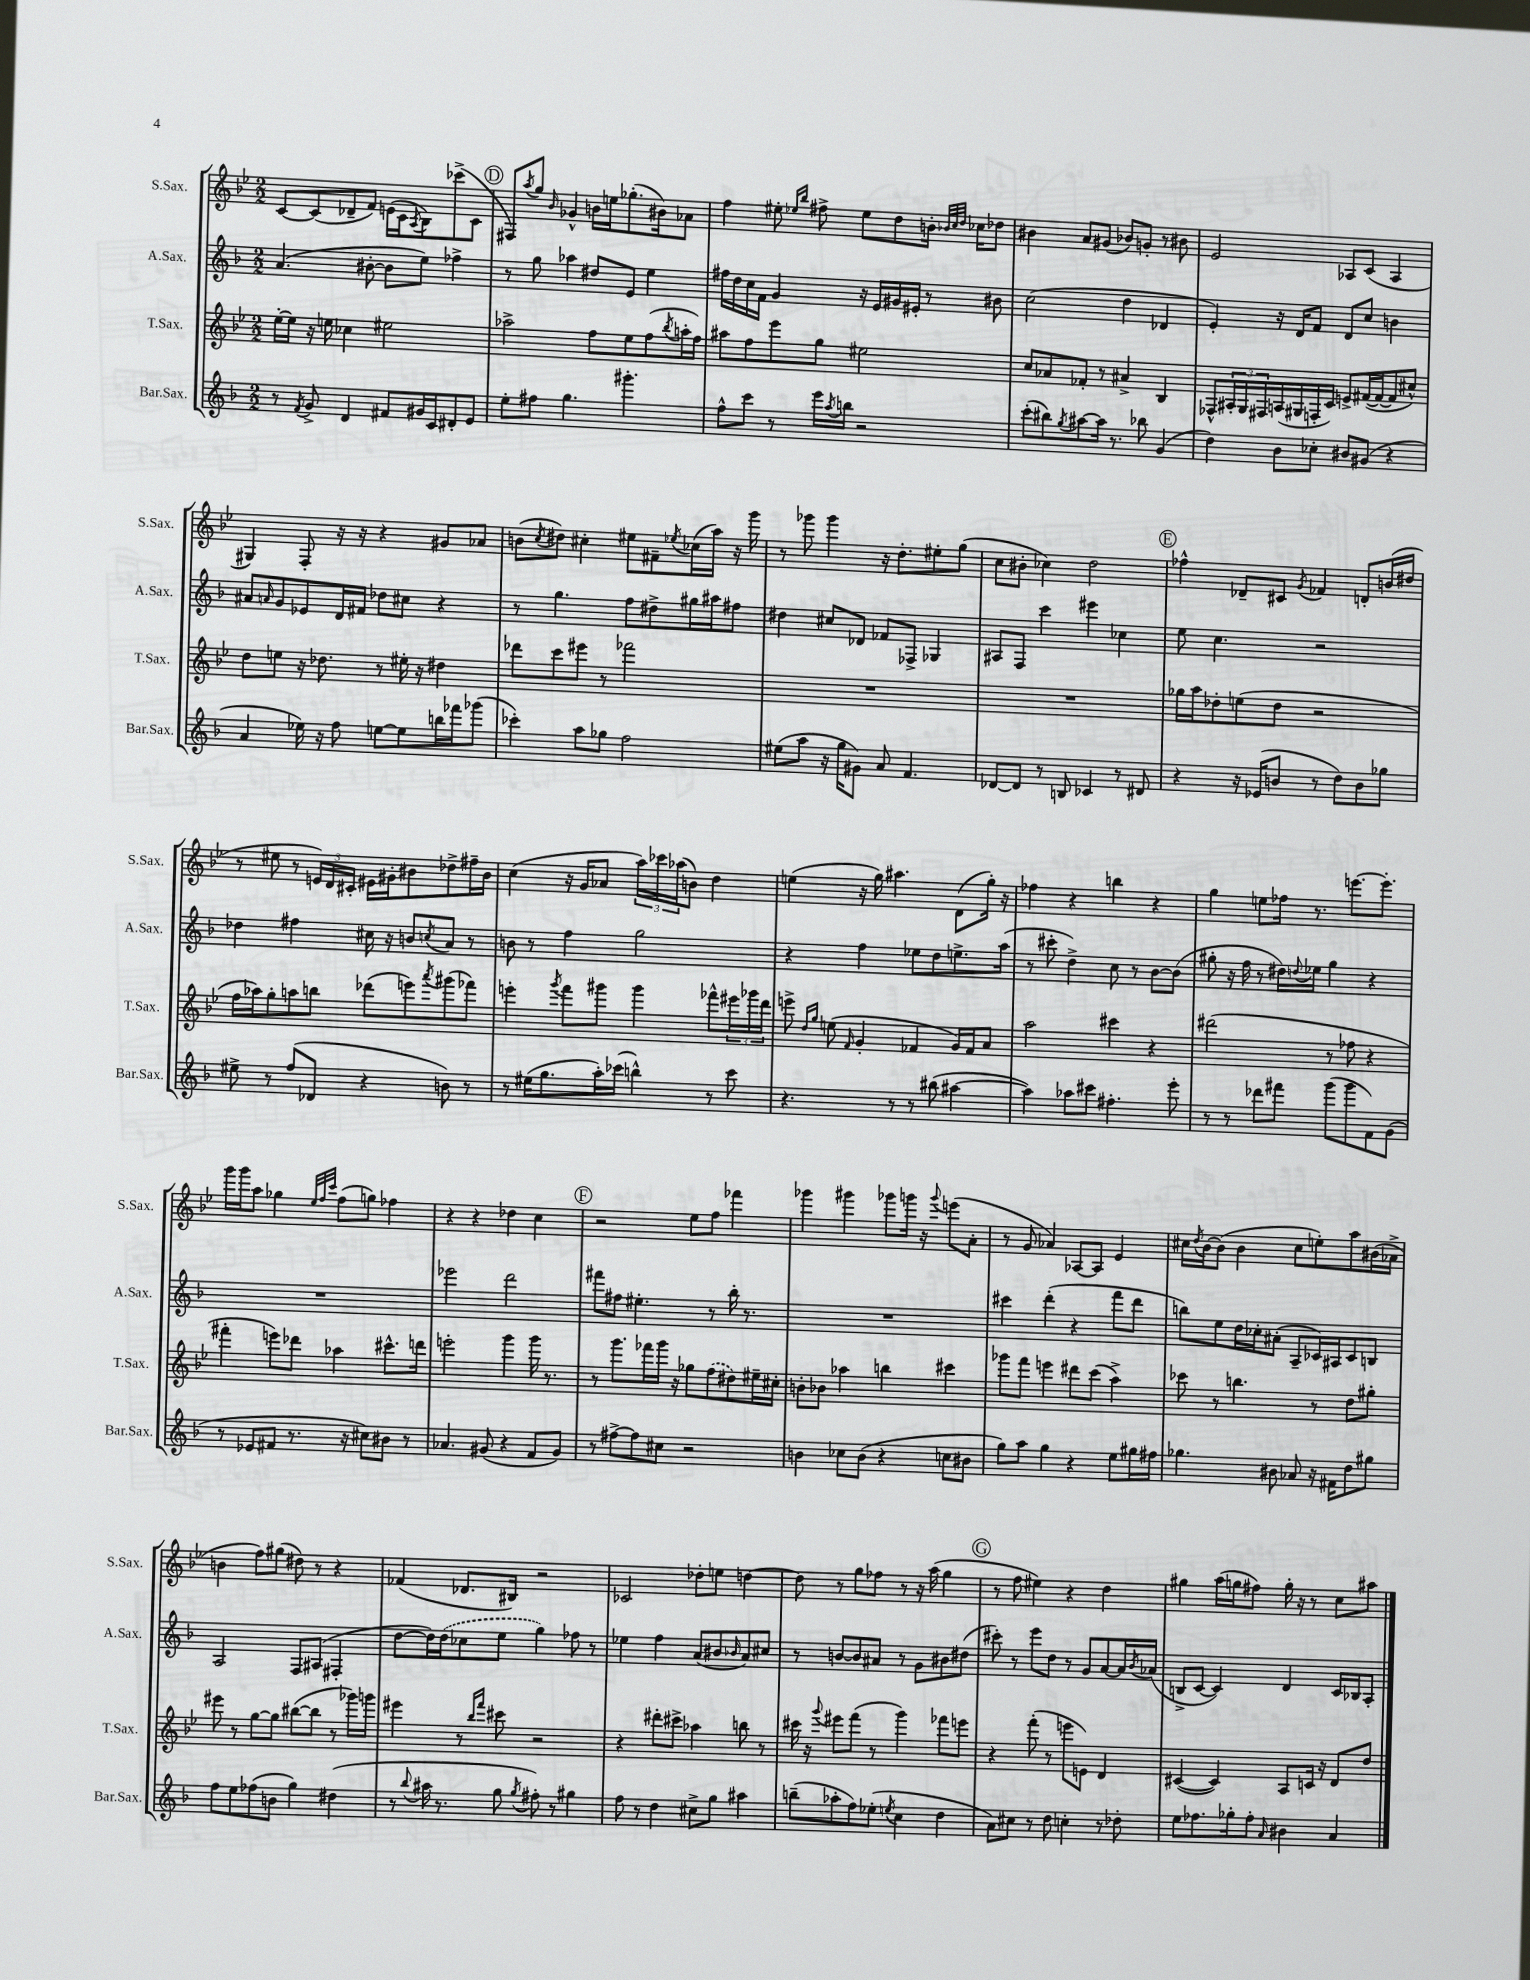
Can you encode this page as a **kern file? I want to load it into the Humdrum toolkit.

**kern	**kern	**kern	**kern
*part4	*part3	*part2	*part1
*staff4	*staff3	*staff2	*staff1
*I"Bar.Sax.	*I"T.Sax.	*I"A.Sax.	*I"S.Sax.
*I'Bar.Sax.	*I'T.Sax.	*I'A.Sax.	*I'S.Sax.
*clefG2	*clefG2	*clefG2	*clefG2
*k[b-]	*k[b-e-]	*k[b-]	*k[b-e-]
*M2/2	*M2/2	*M2/2	*M2/2
=30	=30	=30	=30
8r	[16ee-'\LL	(4.a/	[8c/L
.	16ee-\JJ]	.	.
8qf/	.	.	.
8g^/	16r	.	(8c/]
.	16een\	.	.
4d/	4cc-X\	.	8d-X~/
.	.	[8b#X'\	8f/J)
8f#X/L	2ee#X\	8b#\L]	(16en\LL
.	.	.	16c\J
.	.	.	8qA/
16g#X/L	.	8ee\J)	8B-\)
16c/J	.	.	.
8d#X'/	.	4ff-X^\	(8ccc-X^\
8e/J	.	.	8c\J
!!LO:REH:place=s1:t=D
=31	=31	=31	=31
8ee'\L	2aa-X^\	8r	8F#X/L)
.	.	.	8qaa/
8ff#X\J	.	8gg\	8gg/J
.	.	.	16qqb-/
4.gg\	.	4aa-X\	4g-X^^/
.	8ff\L	8dd#X/L	16bn\LL
.	.	.	16een\J
4.ggg#X'\	8ee-\	8e/J	(8.gg-X'\
.	(8ff\	4ee\	.
.	.	.	16b#X\k)
.	8qbb-/	.	.
.	16aan'\L	.	8a-X\J
.	16ff\JJ)	.	.
=32	=32	=32	=32
8ff^^\L	8aa#X\L	16ff#X\LL	4ff\
.	.	16dd\	.
8ccc\J	8ff\	16cc\	.
.	.	16f\JJ	.
8r	8eee-\	4g/	8ee#X'\
.	.	.	16qqee-X/LL
.	.	.	16qqbb-/JJ
16eee\LL	8gg\J	.	8ff#X^\
8qaa/	.	.	.
16bbn\JJ	.	.	.
2r	2ee#X\	16r	8ee-\L
.	.	16e/LL	.
.	.	16g#X/	8dd\
.	.	16e#X'/JJ	.
.	.	8r	16bn'\Jk
.	.	.	32qqb-X/LLL
.	.	.	32qqcc/
.	.	.	32qqdd/JJJ
.	.	.	16cc-X\KL
.	.	8b#X\	8dd-X\J
=33	=33	=33	=33
(8ccc'\L	8cc/L	(2cc\	4b#X\
8bb#X\)	8a-X/	.	.
8qgg/	.	.	.
[8aa#X\	8f-X'/J	.	8a/L
16aa#\Jk]	8r	.	(8g#X/J
8.r	.	.	.
.	4a#X^/	4dd\	8b-X/L)
8bb-X\	.	.	8gn'/J
(4g/	4B-/	4d-X/	8r
.	.	.	8b#X\
=34	=34	=34	=34
4dd\)	8F-X^^/L	4e'/)	2e-/
.	24A#X'/L	.	.
.	24G/	.	.
.	24F#X/	.	.
8b-\L	(16An/	16r	.
.	16G#X/	16d/KL	.
8cc-X'\J	16Fn'/	8f/J	.
.	16c/JJ)	.	.
8b#X/L	8en^/L	8d/L	8A-X/L
(8g#X/J	([16f#X/L	8cc/J	(8c/J
.	16f#/J_	.	.
4r	8f#/]	4bn\	4A-/
.	8cc#X^^/J)	.	.
!!LO:LB:g=z
=35	=35	=35	=35
4a/	8dd\L	8a#X/L	4G#X/)
.	.	16qqan/	.
.	8een\J	8g/	.
16ee-X\)	16r	8e-X/	8F'/
16r	8.dd-X\	.	.
8ff\	.	16d/L	16r
.	.	16f#X/JJ	16r
[8een\L	8r	8dd-X\L	4r
8ee\]	16ee#X'\	8cc#X\J	.
.	16r	.	.
16bbn\L	4dd#X\	4r	8g#X/L
16fff-X\J	.	.	.
(8ggg-X\J	.	.	8a-X/J
=36	=36	=36	=36
4ccc-X'\)	8ddd-X\L	8r	(8bn\L
.	.	.	8qcc/
.	8ccc\	4.gg\	8dd#X\J)
8aa\L	8eee#X\J	.	4cc#X'\
8gg-X\J	8r	.	.
2ff\	2fff-X\	8ff\L	8ee#X\L
.	.	8dd#X^\	8f#X~\
.	.	.	8qee-X/
.	.	16gg#X\L	(16cc-X\L
.	.	16aa#X\J	16aa\JJ)
.	.	8ff#X\J	16r
.	.	.	16ggg\
=37	=37	=37	=37
(8ee#X\L	1r	4dd#X\	8r
8aa\J	.	.	8ggg-X\
16r	.	8cc#X/L	4ggg-\
16gg\KL	.	.	.
8g#X\J)	.	8d-X/J	.
8a/	.	8f-X/L	16r
.	.	.	8.dd'\L
4.f/	.	8F-X^/J	.
.	.	4G-X/	8ee#X'\
.	.	.	(8gg\J
=38	=38	=38	=38
[8d-X/L	1r	8A#X/L	8cc\L
8d-/J]	.	8F/J	8b#X'\J
8r	.	4ccc\	4cc-X\)
8Bn/	.	.	.
4c-X/	.	4eee#X\	2dd\
8r	.	4cc-X\	.
8d#X/	.	.	.
!!LO:REH:place=s1:t=E
=39	=39	=39	=39
4r	16gg-X\LL	8ee\	4ff-X^^\
.	16aa\J	.	.
.	8dd-X'\	4.cc\	.
16r	(8een\	.	8d-X~/L
(16e-X/KL	.	.	.
8bn/J	8dd-\J	.	8c#X/J
.	.	.	8qg/
8r	2r	2r	4f-X/
8dd\L)	.	.	.
8b\	.	.	8dn'/L
8gg-X\J	.	.	(16bn/L
.	.	.	16dd#X/JJ
!!LO:LB:g=z
=40	=40	=40	=40
8ee#X^\	16ff\LL	4dd-X\	8r
.	16aa-X\J)	.	.
8r	8gg'\	.	8ee#X\
(8ff/L	8aan\	4ff#X\	8r
8d-X/J	8bbn\J	.	24en/LL)
.	.	.	24d/
.	.	.	24c#X'/JJ
4r	(8ddd-X\L	16cc#X\	16e#X\LL
.	.	16r	16g#X'\J
.	8eeen\)	8bn/L	8b#X\
.	8qaaa/	8qccn/	.
8bn\)	(8ggg#X\	8a/J	8dd-X^\
8r	8fff-X\J)	8r	16ff#X~\L
.	.	.	16b#\JJ
=41	=41	=41	=41
8r	4eeen'\	8bn\	(4cc\
(16ee#X\KL	.	8r	.
8.gg\	.	.	.
.	8qggg/	.	.
.	8fff\L	4ff\	16r
.	.	.	16g/KL
16aa'\L)	8ggg#X\J	.	8a-X/J
(16ccc-X\JJ	.	.	.
4bbn^^\)	4ggg#\	2gg\	24aa\LL)
.	.	.	24ccc-X\
.	.	.	(24aa-X\J
.	.	.	8bn\J)
8r	8fff-X^^\L	.	4dd\
8ccc-\	24eee#X\L	.	.
.	24ggg-X\	.	.
.	24ddd\JJ	.	.
=42	=42	=42	=42
4.r	8eeen^\	4r	(4een\
.	16qqdd/LL	.	.
.	16qqgg/JJ	.	.
.	(8een\	.	.
.	16qqf/	.	.
.	4g'/	4ff\	16r
.	.	.	16gg\)
8r	.	.	4.aa#X\
8r	4f-X/	8ee-X\L	.
(8bb#X\	.	8dd\	.
[4aa#X\	16g/LL)	8.een^\	(8d\L
.	16f-/J	.	.
.	8a/J	.	16gg'\Jk)
.	.	(16aa\Jk	16r
=43	=43	=43	=43
4aa#\])	2aa\	8r	4ff-X\
.	.	8ccc#X'\	.
8aa-X\L	.	4dd^\)	4r
8ccc#X\J	.	.	.
4.ff#X'\	4ccc#X\	8cc\	4bbn\
.	.	8r	.
.	4r	[8b-\L	4r
8eee'\	.	(8b-\J]	.
=44	=44	=44	=44
8r	(2ddd#X\	8gg#X'\	4gg\
8r	.	16r	.
.	.	16ff\	.
8ddd-X\L	.	8r	8een\L
8fff#X\J	.	16dd#X\LL)	16ff-X\Jk
.	.	8qqddn/	.
.	.	16ee-X\JJ	8.r
(8ggg\L	8r	4gg#\	.
8ggg\	8ff-X\	.	[8.eeen\L
8f\)	4r	4r	.
.	.	.	8.eee'\J]
(8g\J	.	.	.
!!LO:LB:g=z
=45	=45	=45	=45
8r	4fff#X'\	1r	16ggg\LL
.	.	.	16ggg\J
8e-X/L	.	.	8aa\J
8f#X/J	8eeen\L)	.	4gg-X\
8.r	8ddd-X\J	.	.
.	.	.	32qqee-/LLL
.	.	.	32qqff/
.	.	.	32qqccc/JJJ
.	4aa-X\	.	(8ff\L
16r	.	.	.
8cc#X\L)	.	.	8ggn\J)
8b#X\J	8.ccc#X^^\L	.	4ff-X\
8r	.	.	.
.	16dddn\Jk	.	.
=46	=46	=46	=46
4.a-X/	2eeen'\	2eee-X\	4r
.	.	.	4r
(8g#X/	.	.	.
4r	4ggg\	2ddd\	4dd-X\
8f/L	16ggg\	.	4cc\
.	8.r	.	.
8g#/J)	.	.	.
!!LO:REH:place=s1:t=F
=47	=47	=47	=47
8r	8r	8fff#X\L	2r
[8ff#X^\L	8.ggg\L	8ff#X\J	.
8ff#\]	.	4.ee#X'\	.
.	16fff-X\L	.	.
8cc#X\J	16ggg\JJ	.	.
.	16r	.	.
2r	8gg-X\L	.	8ee-\L
.	(8ff\	8r	8ff\J
.	8dd#X\)	16bb-'\	4fff-X\
.	.	8.r	.
.	16ee#X~\L	.	.
.	16cc#X'\JJ	.	.
=48	=48	=48	=48
4bn\	8bn'\L	1r	4ggg-X\
.	8b-X\J	.	.
8cc-X\L	4aa-X\	.	4ggg#X\
(8b\J	.	.	.
4r	4bbn\	.	8ggg-X\L
.	.	.	16gggn\Jk
.	.	.	16r
.	.	.	8qqggg/
8ccn\L	4ccc#X\	.	(8eeen\L
8b#X\J	.	.	8a'\J
=49	=49	=49	=49
8gg\L)	8ggg-X\L	4ccc#X\	8r
8aa\J	8fff\J	.	8g/
4gg\	4eeen\	(4ddd'\	4a-X/)
4r	8ddd#X\L	4r	[8A-X/L
.	(8ccc\J	.	8A-/J]
8ee\L	4aa^\)	8fff\L	4e-/
16gg#X\L	.	8ddd\J	.
16ff#X\JJ	.	.	.
=50	=50	=50	=50
4.gg-X\	8ccc-X\	8bbn\L)	16cc#X\LL
.	.	.	8qdd/
.	.	.	[16b-\J
.	8r	8ee\	(8b-\J]
.	4.bbn\	16dd\L	4b-\
.	.	16cc-X'\J	.
8b#X\	.	(8a#X'\J	.
8a-X/	.	8A~/L	8cc#\L
16r	8r	16c-X/L)	8een'\)
16f#X\KL	.	16A#X/J	.
8dd\	8dd\L	8c-/	8aa\
8gg#X\J	8gg#X'\J	8Bn/J	(16b#X\L
.	.	.	16a-X^\JJ
!!LO:LB:g=z
=51	=51	=51	=51
8ff\L	8eee#X\	2A/	4bn\
8ee\	8r	.	.
(8ff-X\	[8gg\L	.	8ff\L)
8bn\J	8gg\J]	.	(8gg#X\J
4gg\)	([8bb#X\L	8F/L	8dd#X\)
.	8bb#\J]	(8A#X/J	8r
(4dd#X\	8r	4F#X'/	4r
.	16ggg-X\LL)	.	.
.	16gggn\JJ	.	.
=52	=52	=52	=52
8r	4eee#X\	[8dd\L	(4f-X/
8qqbb-/	.	.	.
16aa#X\	.	16dd\L])	.
8.r	.	(16dd\J	.
.	8r	8cc-X\	8.d-X/L
.	16qqbb-/LL	.	.
.	16qqfff/JJ	.	.
8gg\	8ccc#X\	8ee\J	.
.	.	.	16B#X/Jk)
8qgg/	.	.	.
8ff#X'\)	2r	4gg\)	2r
8r	.	.	.
4gg#X\	.	8ff-X\	.
.	.	8r	.
=53	=53	=53	=53
8ff\	4r	4ee-X\	2c-X/
8r	.	.	.
4dd\	8ddd#X'\L	4ff\	.
.	8ccc#X^\J	.	.
8cc#X^\L	4aa-X\	(8a/L	8dd-X'\L
8gg\J	.	8b#X/	8een\J
.	.	16qqb-X/	.
4aa#X\	8bbn\	8a/)	[4ddn\
.	8r	8cc#X/J	.
=54	=54	=54	=54
(8bbn~\L	16ccc#X\	8r	8dd\]
.	16r	.	.
.	8qqggg/	.	.
8aa-X'\	8eee#X\L	[8bn/L	8r
8ff\)	(8fff\J	8b/]	8gg\L
(8ee-X'\J	8r	8a#X/J	8ff-X\J
8qeen/	.	.	.
4cc\	4ggg\)	8r	8r
.	.	8g\L	16r
.	.	.	(16aa\
4dd\	8fff-X\L	8b#X\	4gg\
.	8eeen\J	(8dd#X\J	.
!!LO:REH:place=s1:t=G
=55	=55	=55	=55
8a\L)	4r	8ccc#X'\)	8r
8cc#X\J	.	8r	8ff\
8r	(8fff'\	8eee\L	4ee#X\)
8dd\	8r	8dd\J	.
4ccn'\	8eeen\L	8r	4r
.	8en\J)	8g/L	.
8r	4d/	[8a/	4dd\
8dd-X'\	.	16a/L]	.
.	.	8qb-/	.
.	.	(16a-X/JJ	.
=56	=56	=56	=56
8ee\L	([4c#X/	8Bn^/L	4gg#X\
8.ff-X\	.	[8c/J	.
.	4c#/])	4c/])	(16aa\LL
16gg-X'\k	.	.	16ggn\J
8ff-'\J	.	.	8ff#X\J)
16qqa/	.	.	.
4b#X\	8A/L	4d/	16gg'\
.	.	.	16r
.	16cn/Jk	.	8r
.	16r	.	.
4a/	8d/L	16c/LL	8cc\L
.	.	16B-X/J	.
.	8dd/J	8A'/J	8aa#X\J
==	==	==	==
*-	*-	*-	*-
